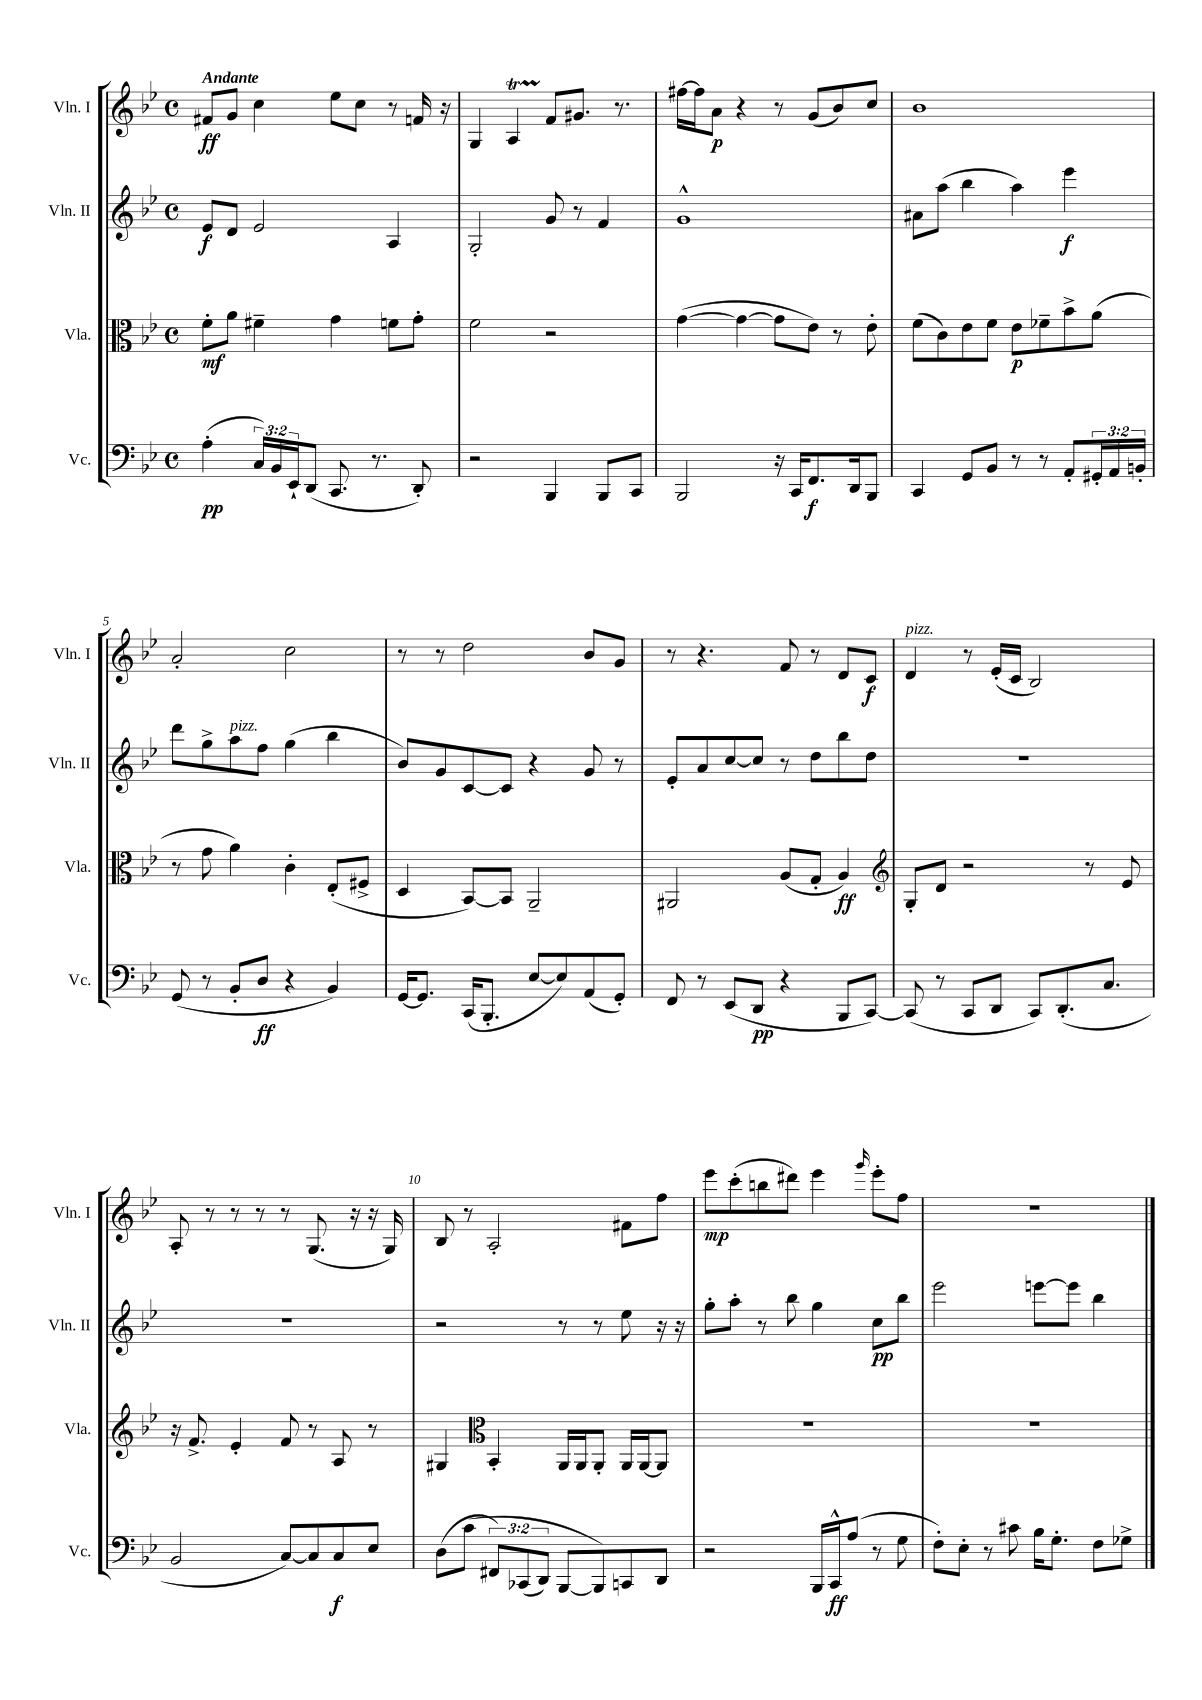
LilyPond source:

<<
\new StaffGroup <<
\new Staff = "s0" \with { instrumentName = "Vln. I" shortInstrumentName = "Vln. I" } {
    \clef treble \key bes \major \defaultTimeSignature \time 4/4 \tempo "Andante"
    fis'8\ff g'8 c''4 ees''8 c''8 r8 f'16 r16 |
    g4 a4\startTrillSpan f'8\stopTrillSpan gis'8. r8. |
    fis''16~ fis''16 a'8\p r4 r8 g'8( bes'8) c''8 |
    bes'1 |
    a'2-. c''2 |
    r8 r8 d''2 bes'8 g'8 |
    r8 r4. f'8 r8 d'8 c'8\f |
    d'4^\markup { \italic "pizz." } r8 ees'16-.( c'16 bes2) |
    a8-. r8 r8 r8 r8 g8.( r16 r16 g16) |
    bes8 r8 a2-. fis'8 f''8 |
    ees'''8\mp c'''8-.( b''8 dis'''8) ees'''4 \grace { g'''16 } ees'''8-. f''8 |
    r1 \bar "|." |
}
\new Staff = "s1" \with { instrumentName = "Vln. II" shortInstrumentName = "Vln. II" } {
    \clef treble \key bes \major \defaultTimeSignature \time 4/4
    ees'8\f d'8 ees'2 a4 |
    g2-. g'8 r8 f'4 |
    g'1-^ |
    ais'8 a''8( bes''4 a''4) ees'''4\f |
    d'''8 g''8-> a''8^\markup { \italic "pizz." } f''8 g''4( bes''4 |
    bes'8) g'8 c'8~ c'8 r4 g'8 r8 |
    ees'8-. a'8 c''8~ c''8 r8 d''8 bes''8 d''8 |
    R1 |
    R1 |
    r2 r8 r8 ees''8 r16 r16 |
    g''8-. a''8-. r8 bes''8 g''4 c''8\pp bes''8 |
    ees'''2 e'''8~ e'''8 bes''4 \bar "|." |
}
\new Staff = "s2" \with { instrumentName = "Vla." shortInstrumentName = "Vla." } {
    \clef alto \key bes \major \defaultTimeSignature \time 4/4
    f'8-.\mf a'8 fis'4-- g'4 f'8 g'8-. |
    f'2 r2 |
    g'4~( g'4~ g'8 ees'8) r8 ees'8-. |
    f'8( c'8) ees'8 f'8 ees'8\p fes'8-- bes'8-> a'8( |
    r8 g'8 a'4) c'4-. ees8-.( fis8-> |
    d4 bes,8~) bes,8 a,2-- |
    ais,2 a8( g8-. a4\ff) |
    \clef treble g8-. d'8 r2 r8 ees'8 |
    r16 f'8.-> ees'4-. f'8 r8 a8 r8 |
    gis4 \clef alto bes,4-. a,16 a,16 a,8-. a,16 a,16~ a,8 |
    R1 |
    R1 \bar "|." |
}
\new Staff = "s3" \with { instrumentName = "Vc." shortInstrumentName = "Vc." } {
    \clef bass \key bes \major \defaultTimeSignature \time 4/4 \override Staff.TupletNumber.text = #tuplet-number::calc-fraction-text
    a4-.\pp( \tuplet 3/2 { c16) bes,16 ees,16-! } d,8( c,8. r8. d,8-.) |
    r2 bes,,4 bes,,8 c,8 |
    bes,,2 r16 c,16 f,8.\f d,16 bes,,8 |
    c,4 g,8 bes,8 r8 r8 a,8-. \tuplet 3/2 { gis,16-. a,16 b,16-. } |
    g,8( r8 bes,8-. d8\ff r4 bes,4) |
    g,16~ g,8. c,16( bes,,8.-. ees8~ ees8) a,8( g,8-.) |
    f,8 r8 ees,8( d,8\pp r4 bes,,8 c,8~) |
    c,8( r8 c,8 d,8 c,8) d,8.-.( c8. |
    bes,2 c8~) c8 c8\f ees8 |
    d8( c'8\( \tuplet 3/2 { fis,8) ces,8( d,8) } bes,,8~ bes,,8\) c,8 d,8 |
    r2 bes,,16 c,16-^\ff a8( r8 g8 |
    f8-.) ees8-. r8 cis'8 bes16 g8.-. f8 ges8-> \bar "|." |
}
>>
>>
\layout { \context { \Score \override BarNumber.break-visibility = ##(#f #t #t) barNumberVisibility = #(every-nth-bar-number-visible 5) } }
